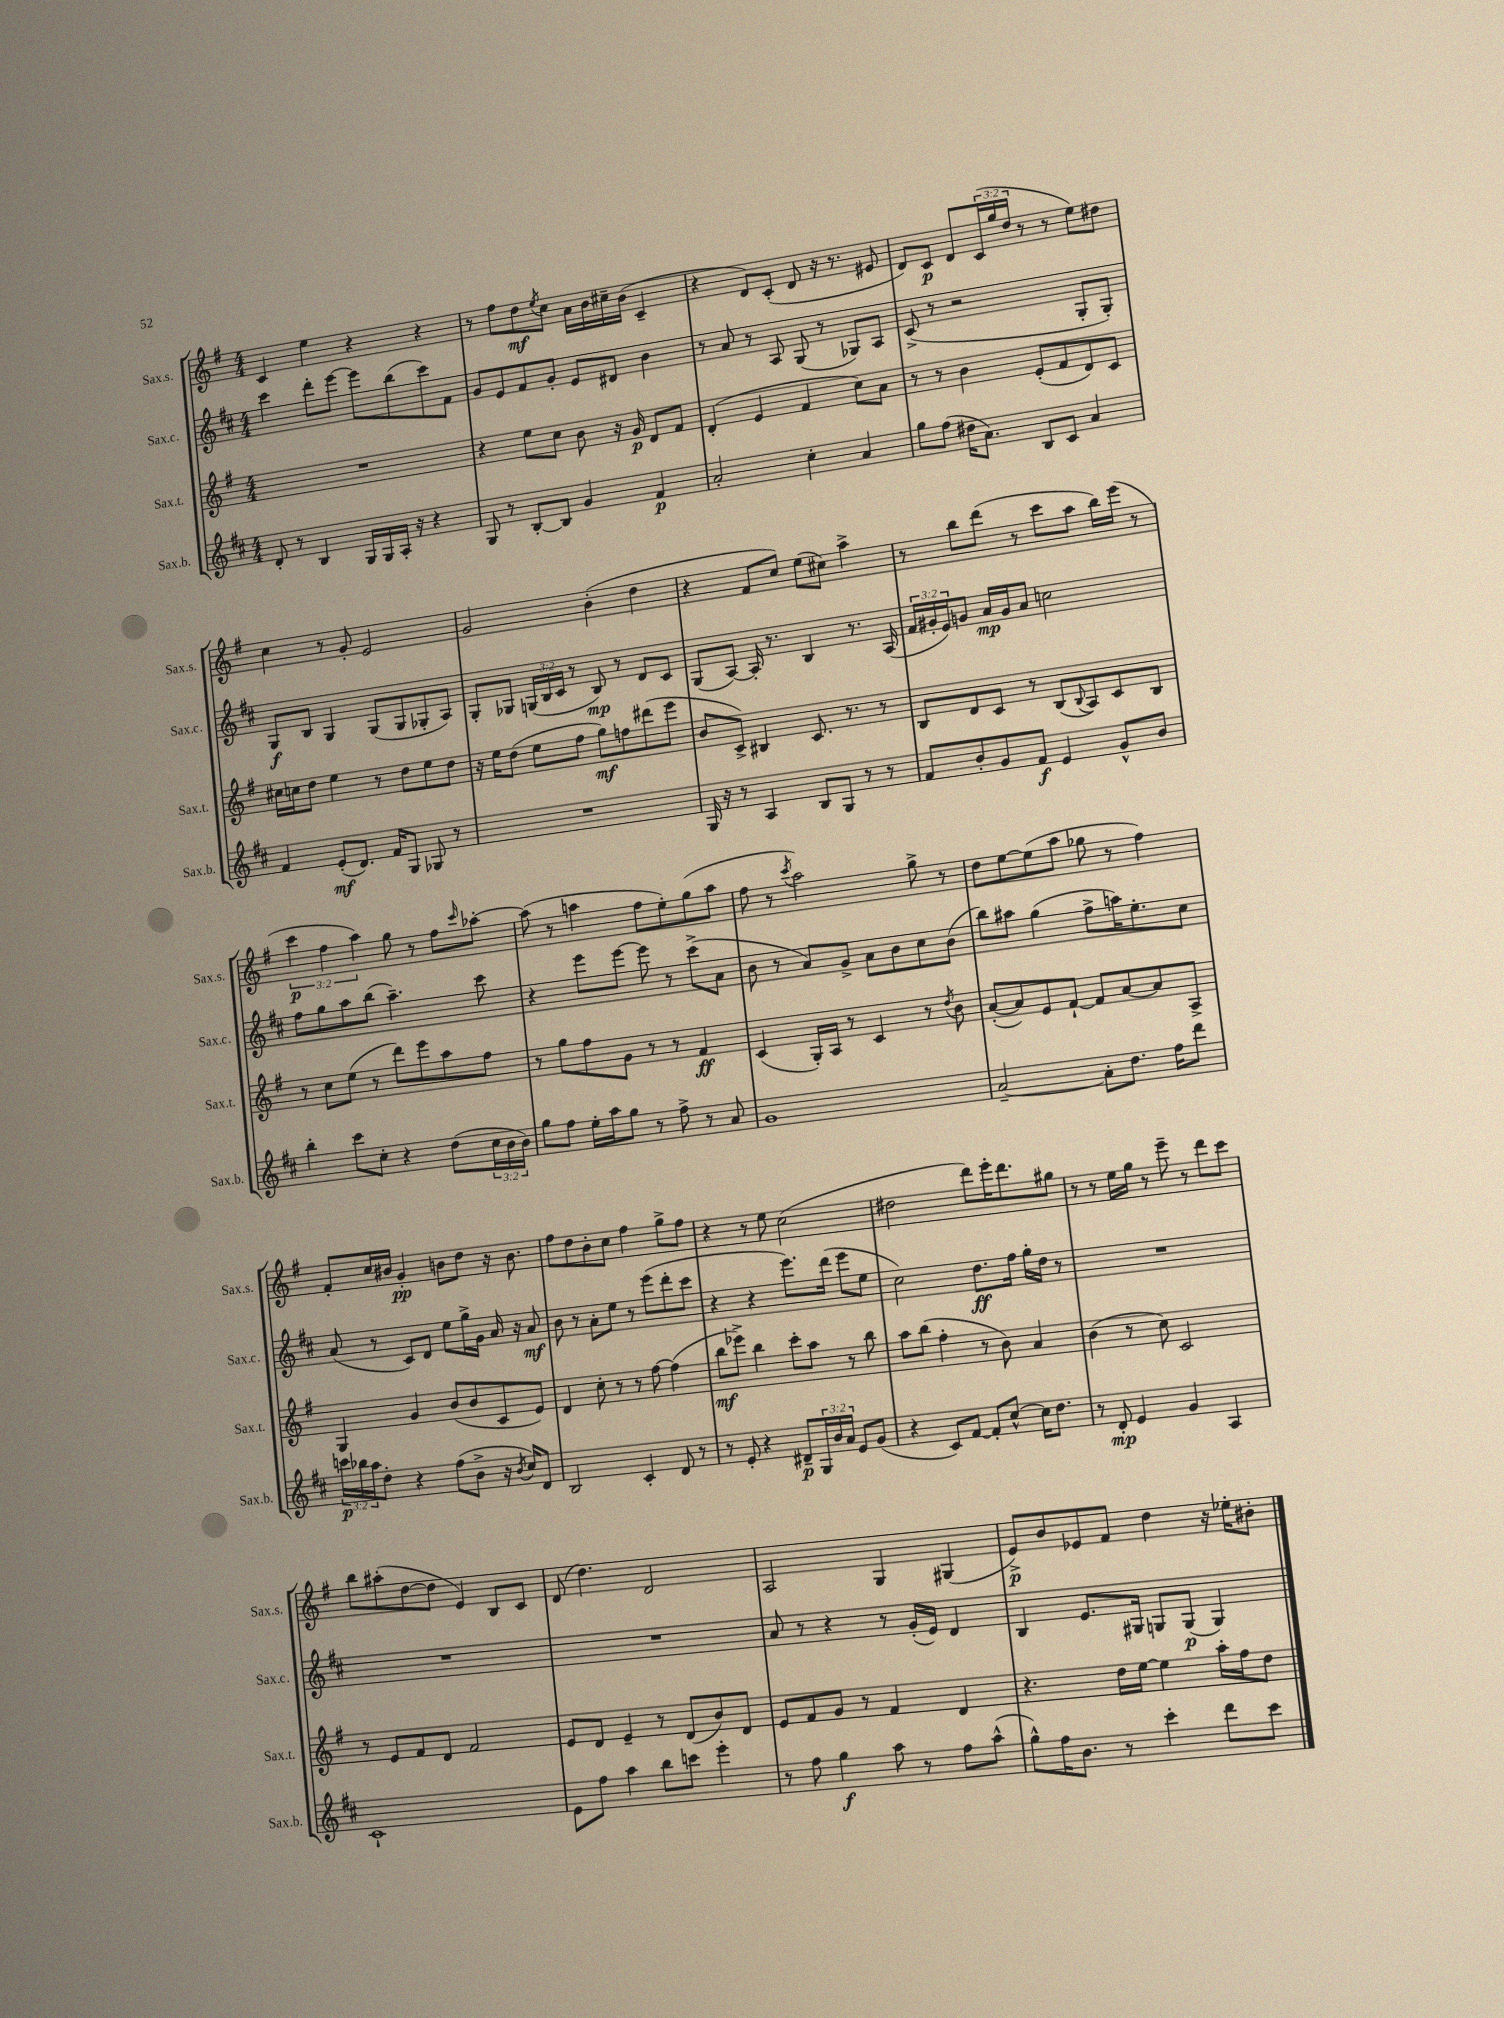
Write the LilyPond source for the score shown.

<<
\new StaffGroup <<
\new Staff = "s0" \with { instrumentName = "Sax.s." shortInstrumentName = "Sax.s." } {
    \clef treble \key g \major \numericTimeSignature \time 4/4 \override Staff.TupletNumber.text = #tuplet-number::calc-fraction-text
    c'4 e''4 r4 r4 |
    r8 fis''8 d''8\mf \acciaccatura { e''8 } c''8 a'16 b'16 cis''16-- b'16( c'4-- |
    r4 d'8) c'8-.( d'8 r16 r8. eis'8 |
    d'8) c'8\p d'8 \tuplet 3/2 { c'16( g''16 d''16 } r8 r8 e''8) dis''8 |
    c''4 r8 g'8-. e'2 |
    g'2 b'4-.( d''4 |
    r4 fis'8 c''8) e''8( cis''8) a''4-> |
    r8 b''8 d'''8( r8 c'''8 a''8 b''16) e'''16( r8 |
    \tuplet 3/2 { c'''4\p fis''4 a''4) } g''8 r8 fis''8 \grace { c'''16 } aes''8~-. |
    aes''8( r8 a''4 fis''8 e''8-.) g''8( a''8 |
    fis''8 r8 \acciaccatura { c'''8 } a''2) g''8-> r8 |
    d''8 e''8~ e''8( a''8 ges''8 r8 fis''4) |
    fis'8-. c''16 bis'16 g'4-.\pp b'8 d''8 r16 b'8. |
    fis''8 d''8 b'8-. c''8 fis''4 g''8-> fis''8 |
    r4 r8 e''8 c''2( |
    dis''2 d'''8) e'''16-. d'''8. gis''8 |
    r8 r8 e''16 g''16 r8 e'''8-- r8 d'''8 c'''8 |
    b''8 ais''8-.( d''8~ d''8 e'4) b8 c'8 |
    d'8( d''4.) d'2 |
    a2 g4 gis4( |
    e'8->\p) b'8 ees'8 fis'8 d''4 r16 ees''16-. bis'8-. \bar "|." |
}
\new Staff = "s1" \with { instrumentName = "Sax.c." shortInstrumentName = "Sax.c." } {
    \clef treble \key d \major \numericTimeSignature \time 4/4 \override Staff.TupletNumber.text = #tuplet-number::calc-fraction-text
    cis'''4 d'''8-. e'''8~ e'''8 b''8( cis'''8) fis'8 |
    g'8 e'8 fis'8 g'8-. e'8 dis'8 b'4 |
    r8 a'8 r8 a8 g8( r8 ges8) a8 |
    cis'8->( r8 r2 g8-. g8-.) |
    g8\f b8 g4 g8( g8 ges8-. a8) |
    g8-. ges8 \tuplet 3/2 { g16( b16 cis'16 } r8 b8\mp) r8 d'8 cis'8 |
    g8( a8~) a16-. r8. b4 r8. a16( |
    \tuplet 3/2 { fis'16 gis'16-. e'16) } g'8 a'16\mp g'16 a'8 c''2 |
    fis''8 g''8 a''8 b''8( a''4.--) cis'''8 |
    r4 e'''8 e'''8~ e'''8 r8 cis'''8->( a'8 |
    b'8 r8 a'8) g'8-> a'8 b'8 cis''8 b'8( |
    b''8) ais''8 g''4( fis''8-> a''16) e''8.-. cis''8 |
    a'8( r8 cis'8) d'8 e''8 g''16-> g'16 a'16 r16 a'8\mf |
    b'8 r8 a'8-. e''8 r8 e'''8( d'''8-. cis'''8 |
    r4 r4 e'''8.) d'''16( e'''8 e''8 |
    cis''2) d''8.\ff fis''16 g''16-. d''16 r8 |
    R1 |
    R1 |
    R1 |
    a'8 r8 r4 r8 g'16-.( e'16) d'4 |
    b4 e'8. gis16 g8 g8\p( g4) \bar "|." |
}
\new Staff = "s2" \with { instrumentName = "Sax.t." shortInstrumentName = "Sax.t." } {
    \clef treble \key g \major \numericTimeSignature \time 4/4
    R1 |
    r4 e''8 c''8 b'8 r16 g'16\p d'8 fis'8 |
    d'4-.( e'4 fis'4 c''8) a'8 |
    r8 r8 b'4 e'8-.( fis'8 d'8) c'8 |
    cis''16 c''16 d''8 e''4 r8 d''8 e''8 d''8 |
    r16 e''16 d''8( e''8 fis''8 g''8\mf) f''8 dis'''8( e'''8 |
    b'8 c'8->) bis4 c'8. r8. r8 |
    b8 d'8 c'8 r8 b8( \appoggiatura { b8 } a8) c'8 b8 |
    r8 c''8 e''8( r8 d'''8) e'''8 a''8 fis''8 |
    r8 g''8 fis''8 g'8 r8 r8 fis'4\ff |
    c'4( g16-.) a16 r8 c'4 r8 \acciaccatura { d''8 } b'8 |
    a'8~-.( a'8) e'8 fis'8~-! fis'8 a'8~ a'8 a8-> |
    g4 g'4 b'8( b'8 c'8 e'8) |
    d'4 c''8-. r8 r8 fis''8~ fis''4( |
    b''8\mf ees'''8->) b''4 c'''8-. a''8 r8 b''8 |
    a''8 b''8( fis''4-. r8 b'8) a'4 |
    b'4( r8 c''8) c'2 |
    r8 e'8 fis'8 d'8 fis'2 |
    e'8 d'8 e'4-- r8 d'8( b'8) d'8 |
    e'8 fis'8 g'8 r8 fis'4 d'4 |
    r4. d''16 e''16~ e''4 a''16-. fis''16 d''8 \bar "|." |
}
\new Staff = "s3" \with { instrumentName = "Sax.b." shortInstrumentName = "Sax.b." } {
    \clef treble \key d \major \numericTimeSignature \time 4/4 \override Staff.TupletNumber.text = #tuplet-number::calc-fraction-text
    d'8-. r8 b4 g16 g16 a16-. r16 r4 |
    g8 r8 b8~-. b8 g'4 fis'4\p |
    a'2-. cis''4-. a'4 |
    g''8 fis''8( dis''16 a'8.) b8 cis'8 a'4 |
    fis'4 e'8-.\mf( d'8.) fis'16 g8 ges8 r8 |
    R1 |
    g16 r16 r8 a4 b8 g8 r8 r8 |
    fis'8 b'8-. g'8 fis'8\f e'4 g'8-^ b'8 |
    b''4-. cis'''8 cis''8-. r4 d''8( \tuplet 3/2 { cis''16 b'16 b'16) } |
    g''8 fis''8 e''16-. a''16 g''8 r8 fis''8-> r8 a'8 |
    g'1 |
    a'2~-- a'8-. d''8. fis''16 d'''8 |
    \tuplet 3/2 { c'''16\p bes''16 a''16 } d''8-. r4 fis''8( b'8-> r16 \acciaccatura { b'8 } cis''16) d'8 |
    b2 cis'4-. d'8 r8 |
    r8 e'8-. r4 dis'8--\p \tuplet 3/2 { g16 b'16 a'16 } e'8 g'8( |
    r4 cis'8) fis'8~ fis'8-. cis''8~-^ cis''16 d''8. |
    r8 d'8-.\mp e'4 g'4 a4 |
    cis'1-! |
    e'8 fis''8 a''4 b''8 c'''8 e'''4-. |
    r8 fis''8 g''4\f a''8 r8 fis''8 a''8-^( |
    g''8-^) fis''16 b'8. r8 cis'''4-. d'''8 cis'''8 \bar "|." |
}
>>
>>
\layout { \context { \Score \remove "Bar_number_engraver" } }
